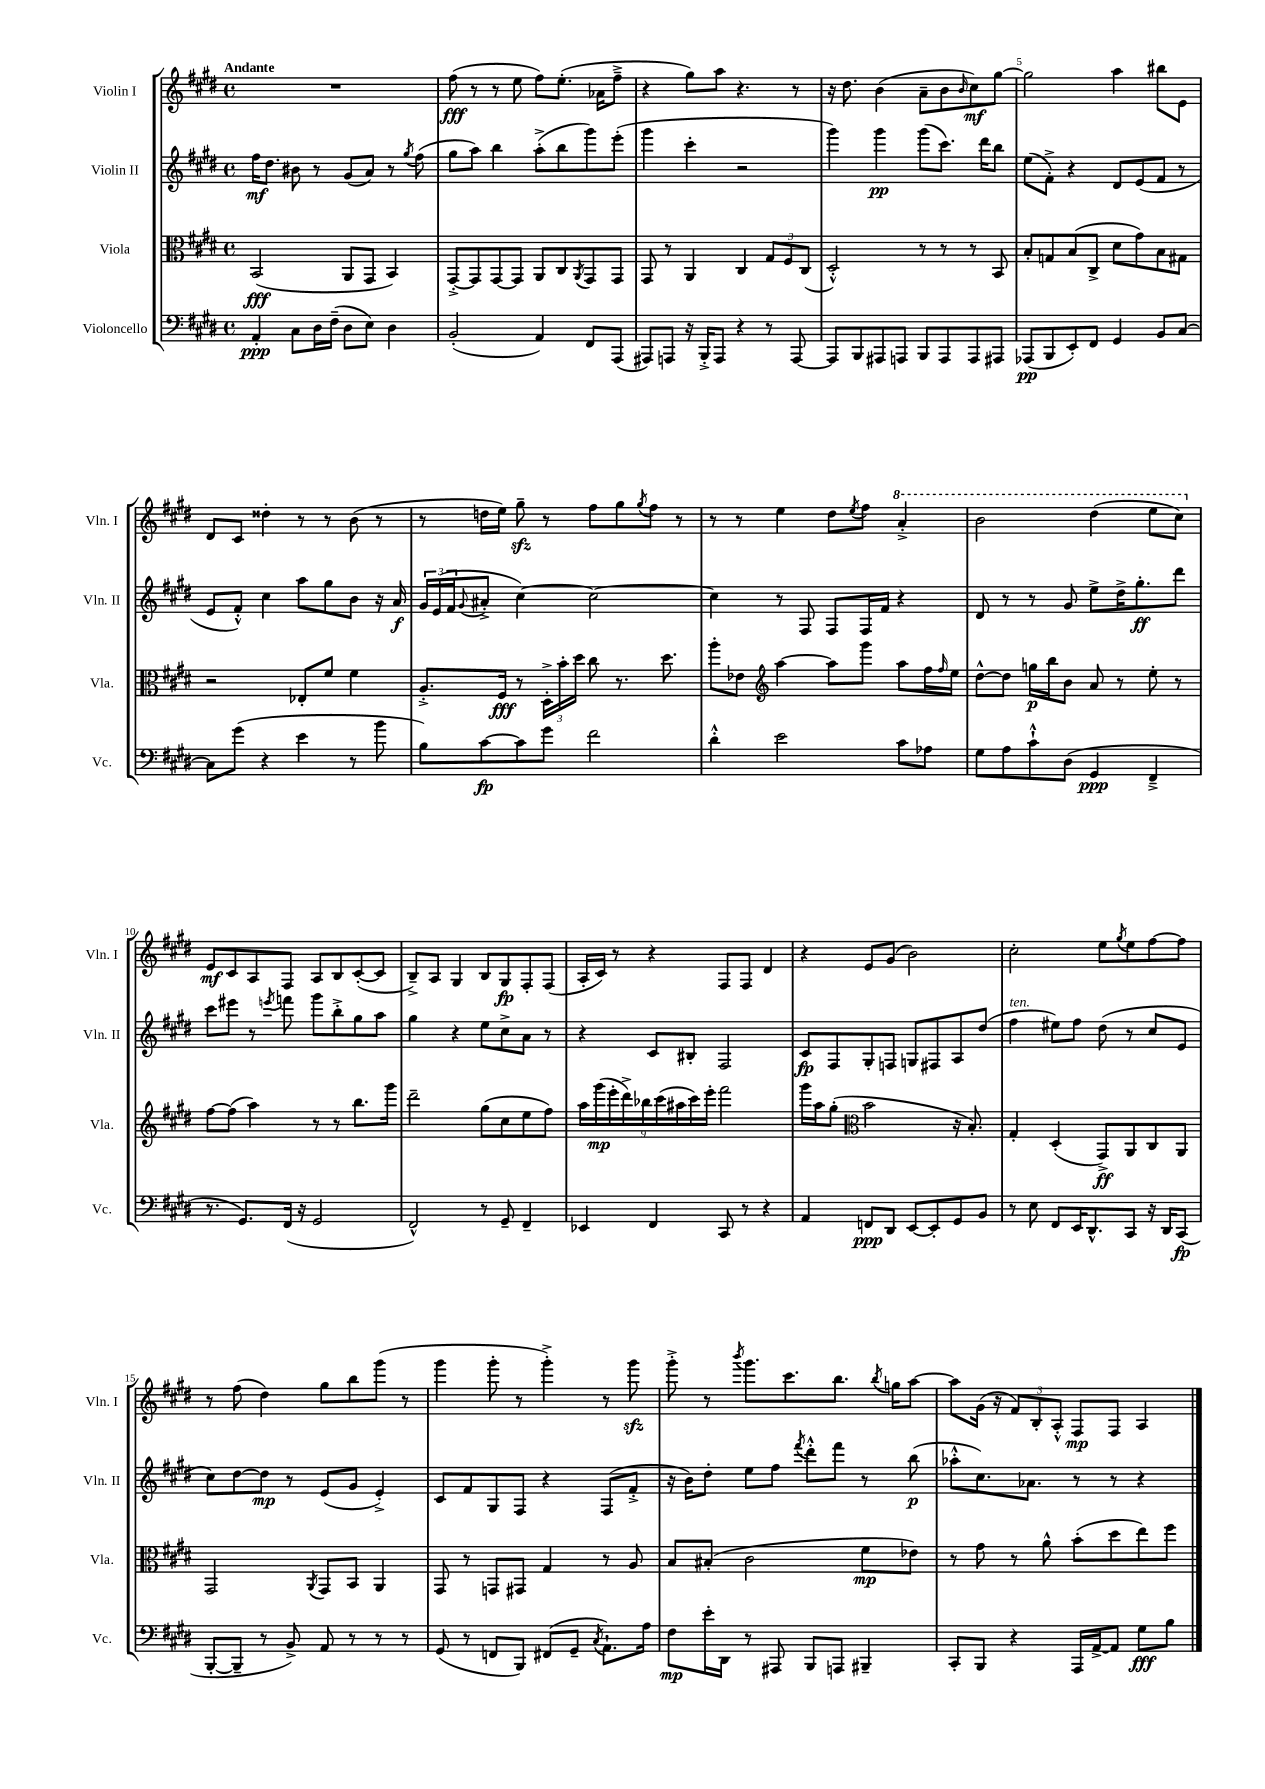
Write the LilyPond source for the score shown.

<<
\new StaffGroup <<
\new Staff = "s0" \with { instrumentName = "Violin I" shortInstrumentName = "Vln. I" } {
    \clef treble \key e \major \defaultTimeSignature \time 4/4 \tempo "Andante"
    R1 |
    fis''8\fff( r8 r8 e''8 fis''8) e''8.-.( aes'16 fis''8---> |
    r4 gis''8) a''8 r4. r8 |
    r16 dis''8. b'4( a'8-- b'8 \grace { b'16 } cis''8\mf) gis''8~ |
    gis''2 a''4 bis''8 e'8 |
    dis'8 cis'8 disis''4-. r8 r8 b'8( r8 |
    r8 d''16 e''16) gis''8--\sfz r8 fis''8 gis''8 \acciaccatura { gis''8 } fis''8 r8 |
    r8 r8 e''4 dis''8 \acciaccatura { e''8 } fis''8 \ottava #1 a''4-.-> |
    b''2 dis'''4( e'''8 cis'''8) \ottava #0 |
    e'8\mf cis'8 a8 fis8 a8 b8 cis'8~-.( cis'8 |
    b8--->) a8 gis4 b8 gis8\fp fis8-. fis8( |
    a16-. cis'16) r8 r4 fis8 fis8 dis'4 |
    r4 e'8 gis'8( b'2) |
    cis''2-. e''8 \acciaccatura { gis''8 } e''8 fis''8~ fis''8 |
    r8 fis''8( dis''4) gis''8 b''8 gis'''8( r8 |
    gis'''4 gis'''8-. r8 gis'''4-.->) r8 gis'''8\sfz |
    gis'''8-.-> r8 \acciaccatura { b'''8 } gis'''8. cis'''8. b''8. \acciaccatura { b''8 } g''16 a''8~ |
    a''8 gis'16( r16 \tuplet 3/2 { fis'8) b8-. a8-.-^ } fis8\mp fis8 a4 \bar "|." |
}
\new Staff = "s1" \with { instrumentName = "Violin II" shortInstrumentName = "Vln. II" } {
    \clef treble \key e \major \defaultTimeSignature \time 4/4
    fis''16\mf dis''8. bis'8 r8 gis'8( a'8) r8 \acciaccatura { gis''8 } fis''8( |
    gis''8 a''8) b''4 a''8-.->( b''8 gis'''8) e'''8-.( |
    gis'''4 cis'''4-. r2 |
    gis'''4) gis'''4\pp gis'''8( cis'''8.) dis'''16 b''8 |
    e''8( fis'8-.->) r4 dis'8 e'8( fis'8 r8 |
    e'8 fis'8-.-^) cis''4 a''8 gis''8 b'8 r16 a'16\f |
    \tuplet 3/2 { gis'16 e'16( fis'16 } \appoggiatura { gis'8 } ais'8-.-> cis''4~) cis''2~ |
    cis''4 r8 fis8 fis8 fis16 fis'16 r4 |
    dis'8 r8 r8 gis'8 e''8-> dis''16-> gis''8.-.\ff dis'''8 |
    cis'''8 eis'''8 r8 \acciaccatura { e'''8 } f'''8 gis'''8 b''8-.-> gis''8 a''8 |
    gis''4 r4 e''8 cis''8-> a'8 r8 |
    r4 cis'8 bis8-. fis2 |
    cis'8\fp fis8 gis8-. f8 g8 fis8 a8 dis''8( |
    fis''4^\markup { \italic "ten." } eis''8) fis''8 dis''8( r8 cis''8 e'8 |
    cis''8) dis''8~ dis''8\mp r8 e'8( gis'8 e'4-.->) |
    cis'8 fis'8 gis8 fis8 r4 fis8( fis'8-.-> |
    r16 b'16) dis''8-. e''8 fis''8 \acciaccatura { fis'''8 } dis'''8-.-^ fis'''8 r8 b''8\p( |
    aes''8-.-^ cis''8.) aes'8. r8 r8 r4 \bar "|." |
}
\new Staff = "s2" \with { instrumentName = "Viola" shortInstrumentName = "Vla." } {
    \clef alto \key e \major \defaultTimeSignature \time 4/4
    b,2\fff( a,8 gis,8 b,4) |
    gis,8~-.-> gis,8 gis,8~ gis,8 a,8 cis8 \acciaccatura { a,8 } gis,8 gis,8 |
    gis,8 r8 a,4 cis4 \tuplet 3/2 { gis8 fis8 cis8( } |
    dis2-.-^) r8 r8 r8 b,8 |
    b8-. g8 b8( cis8-> dis'8 gis'8) b8 gis8 |
    r2 ees8-. fis'8 fis'4 |
    a8.-.-> fis16\fff r8 \tuplet 3/2 { dis16-.-> b'16-. dis''16 } cis''8 r8. dis''8. |
    a''8-. ees'8 \clef treble a''4~ a''8 gis'''8 a''8 fis''16 \grace { fis''16 } e''16 |
    dis''8~-^ dis''8 g''16\p b''16 b'8 a'8 r8 e''8-. r8 |
    fis''8~ fis''8( a''4) r8 r8 b''8. gis'''16 |
    dis'''2-- gis''8( cis''8 e''8 fis''8) |
    \tuplet 9/8 { a''16 gis'''16\mp( e'''16-. dis'''16->) bes''16 cis'''16( ais''16 cis'''16) e'''16-. } fis'''2 |
    gis'''16 a''16 gis''8-.( \clef alto b'2 r16 b8.-.) |
    gis4-. dis4-.( gis,8->\ff) a,8 cis8 a,8 |
    gis,2 \acciaccatura { a,8 } gis,8 b,8 a,4 |
    gis,8 r8 g,8 gis,8 gis4 r8 a8 |
    b8 bis8-.( cis'2 fis'8\mp ees'8) |
    r8 gis'8 r8 a'8-^ b'8-.( dis''8 e''8) fis''8 \bar "|." |
}
\new Staff = "s3" \with { instrumentName = "Violoncello" shortInstrumentName = "Vc." } {
    \clef bass \key e \major \defaultTimeSignature \time 4/4
    a,4-.\ppp cis8 dis16 fis16--( dis8 e8) dis4 |
    b,2-.( a,4) fis,8 a,,8( |
    ais,,8) a,,8 r16 b,,16-.-> a,,8 r4 r8 a,,8~ |
    a,,8 b,,8 ais,,8 a,,8 b,,8 a,,8 a,,8 ais,,8 |
    aes,,8\pp( b,,8 e,8-.) fis,8 gis,4 b,8 cis8~ |
    cis8 gis'8( r4 e'4 r8 b'8 |
    b8) cis'8~\fp cis'8 gis'8 fis'2 |
    dis'4-.-^ e'2 cis'8 aes8 |
    gis8 a8 cis'8-!-^ dis8( gis,4\ppp fis,4---> |
    r8. gis,8.) fis,16( r16 gis,2 |
    fis,2-^) r8 gis,8-- fis,4-- |
    ees,4 fis,4 cis,8 r8 r4 |
    a,4 f,8\ppp dis,8 e,8~ e,8-. gis,8 b,8 |
    r8 e8 fis,8 e,16 dis,8.-^ cis,8 r16 dis,16 cis,8\fp( |
    b,,8~-. b,,8-- r8 b,8->) a,8 r8 r8 r8 |
    gis,8( r8 f,8 b,,8) fis,8( gis,8-- \acciaccatura { cis8 } a,8.-!) a16 |
    fis8\mp e'16-. dis,16 r8 ais,,8 b,,8 a,,8 bis,,4-- |
    cis,8-. b,,8 r4 a,,16 a,16~-> a,8 gis8\fff b8 \bar "|." |
}
>>
>>
\layout { \context { \Score \override BarNumber.break-visibility = ##(#f #t #t) barNumberVisibility = #(every-nth-bar-number-visible 5) } }
